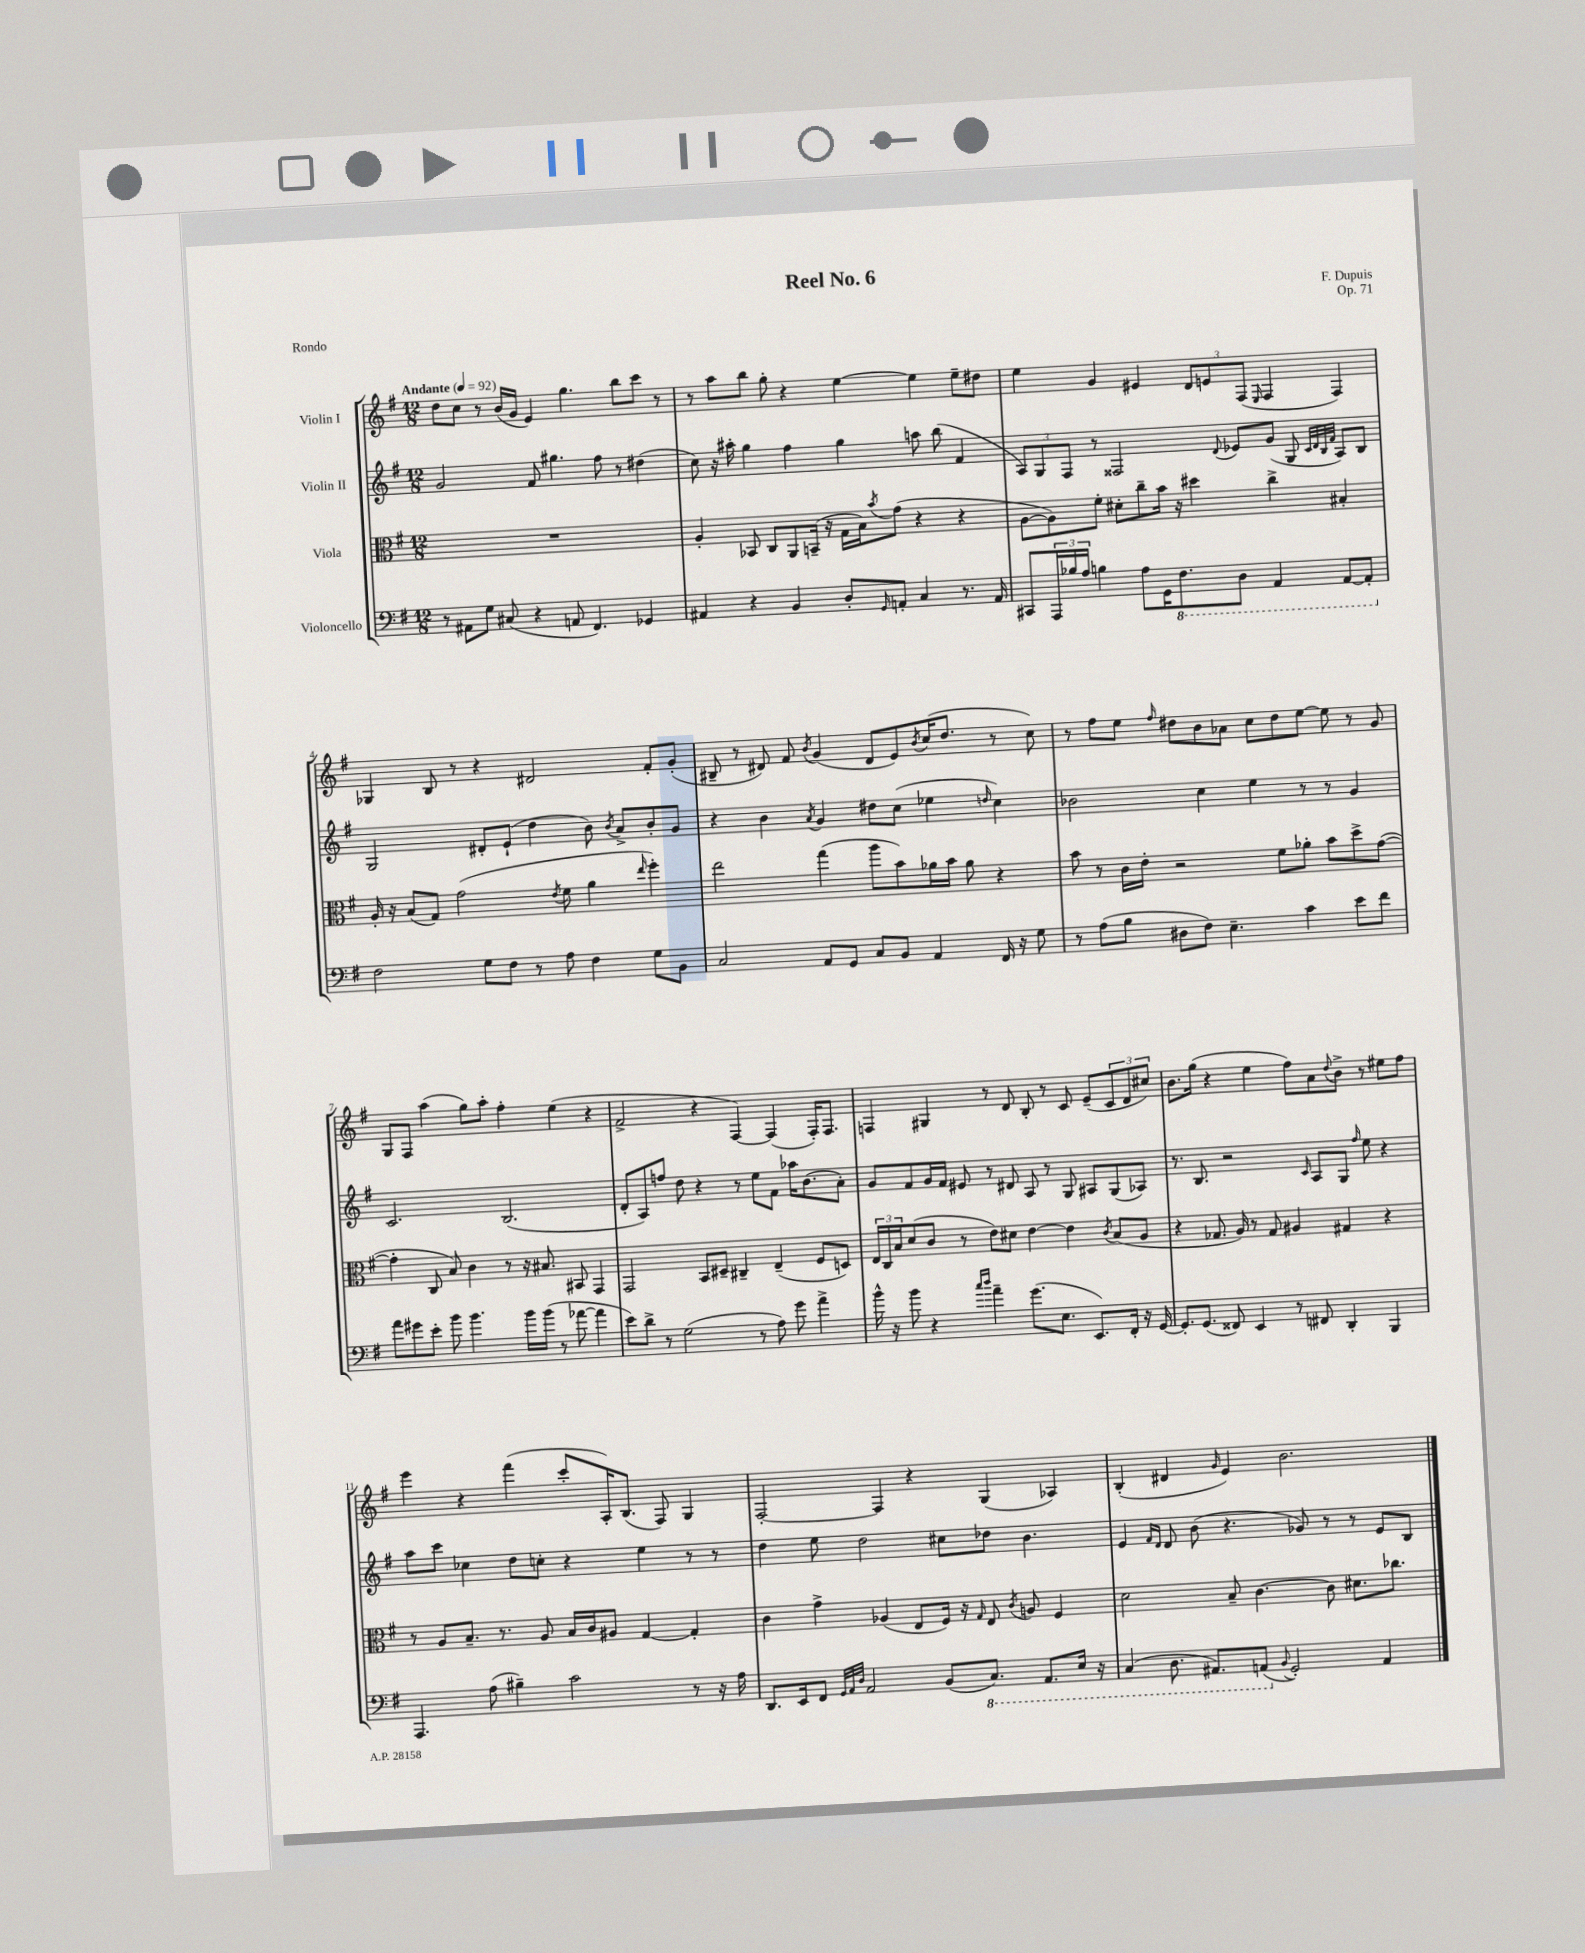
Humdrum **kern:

**kern	**kern	**kern	**kern
*staff4	*staff3	*staff2	*staff1
*clefF4	*clefC3	*clefG2	*clefG2
*k[f#]	*k[f#]	*k[f#]	*k[f#]
*M12/8	*M12/8	*M12/8	*M12/8
*MM92	*MM92	*MM92	*MM92
8r	1.r	2g/	8dd\L
8AA#\L	.	.	8cc\J
8G\J	.	.	8r
(8C#/	.	.	(16b/LL
.	.	.	16g/JJ
4r	.	8f#/	4e/)
.	.	4.gg#\	.
8AA/	.	.	4.gg\
4.FF#/)	.	.	.
.	.	8ff#\	.
.	.	8r	8bb\L
4GG-/	.	(4dd#\	8ccc\J
.	.	.	8r
=	=	=	=
4AA#/	4A'/	8cc\)	8r
.	.	16r	8aa\L
.	.	16aa#'\	.
4r	8BB-/	4gg\	8bb\J
.	8C/L	.	8gg'\
4BB/	8AA/	4ff#\	4r
.	(16BB~/Jk	.	.
.	16r	.	.
8D'/L	16G\LL	4gg\	[4ee\
.	16B\J)	.	.
16qqGG/	8qb/	.	.
8AA'/J	(8g\J	.	.
4C/	4r	8aa\	4ee\]
.	.	(8bb\	.
8.r	4r	4f#/	8ee~\L
.	.	.	8dd#\J
16AA/	.	.	.
=	=	=	=
8CC#/L	[8A\L	12A/L)	4ee\
.	.	12G/	.
24AAA/L	8A\])	.	.
24B-/	.	12F#/J	.
24A/JJ	.	.	.
4B\	8f#'\J	8r	4g/
.	8d#'\L	2F##/	.
8A\L	8cc~\	.	4e#/
16GG\K	16b\Jk	.	.
8.FF#\	16r	.	.
.	4dd#\	.	12d/L
.	.	.	12e/
.	.	8qqd/	.
8DD\J	.	8e-/L	.
.	.	.	(12F#/J
.	.	.	16qqE/
4AAA/	4cc^\	(8g/J	4F#/
.	.	8G/	.
.	.	32qqc/LLL	.
.	.	32qqd/	.
.	.	32qqB/	.
.	.	32qqf#/JJJ	.
[8AAA/L	4B#'/	8A/L)	4F#/)
8AAA'/]J	.	8B/J	.
=	=	=	=
2F#\	16A'/	2G/	4G-/
.	16r	.	.
.	(8B/L	.	.
.	8G/J)	.	8B/
.	(2g\	.	8r
8G\L	.	8d#'/L	4r
8F#\J	.	(8e`/J	.
8r	.	4dd\	2d#/
.	8qe/	.	.
8A\	8f#\	.	.
4F#\	4a\	8b\)	.
.	.	8qb/	.
.	.	8a^/L	.
.	16qqee/	.	.
8G\L	4ff#'\)	8b'/	8f#'/L
8BB\J	.	8g/J	(8g'/J
=	=	=	=
2C/	2ee\	4r	8B#~/
.	.	.	8r
.	.	4b\	8d#/)
.	.	.	8f#/
.	.	8qa/	8qb/
8AA/L	(4gg\	4g/	(4g/
8GG/J	.	.	.
8C/L	8aa\L	8dd#\L	8d#/L
8BB/J	8b\)	(8cc\J	8e/)
.	.	.	8qb/
4AA/	16a-\L	4ee-\	(16cc/K
.	16b\JJ	.	8.dd/J
.	8a-\	.	.
.	.	16qqdd/	.
16FF#/	4r	4cc\)	8r
16r	.	.	.
8G\	.	.	8cc\)
=	=	=	=
8r	8b\	2b-\	8r
(8A\L	8r	.	8ff#\L
8B\J	16c\LL	.	8ee\J
.	16e'\JJ	.	.
.	.	.	16qqff#/
8D#\L	2r	.	8dd#\L
8F#\J)	.	4cc\	8b\
4.E~\	.	.	8a-\J
.	.	4ee\	8cc\L
.	8f#\L	.	8dd#\
4c\	8a-'\J	8r	[8ee\J
.	8b\L	8r	8ee\]
8e\L	8dd^\	4g/	8r
8f#\J	([8g\J	.	8g/
=	=	=	=
8a\L	4g'\]	2.c/	8G/L
8g#\	.	.	8F#/J
8e'\J	8C/	.	(4aa\
8b\	8B/)	.	.
4.b\	4c\	.	8gg\L)
.	.	.	8aa'\J
.	8r	(2.B/	4ff#'\
16b\LL	16r	.	.
(16b\JJ	8.B#/	.	.
8r	.	.	(4ee\
[8a-\	8BB#/	.	.
4a-\]	4GG/	.	4r
=	=	=	=
8e\L)	2GG/	8d'/L	2f#^/
8d^\J	.	8A/)	.
8r	.	8ff/J	.
(2G\	.	8dd\	.
.	8BB/L	4r	4r
.	8D#~/J	.	.
.	4C#~/	8r	[4F#/)
8r	.	8ee\L	.
8A\)	(4E~/	8f#\J	(4F#/]
8g\	.	16aa-\LK	.
.	.	(8.b\	.
4a^\	8F#/L	.	16F#'/LK)
.	.	.	8.F#/J
.	8D/J)	8a'\J)	.
=	=	=	=
16b^^\	24E/LL	8g/L	4F/
.	24C/	.	.
16r	.	.	.
.	24B/J	.	.
8b\	(8d/	8f#/	.
4r	8c/J	16g/L	4G#/
.	.	16f#/JJ	.
.	8r	8e#/	.
16qqcc/LL	.	.	.
16qqdd/JJ	.	.	.
4a~\	8e\L)	8r	8r
.	8d#\J	8d#/	8d/
(8.g\L	[4e\	8A/	8B'/
.	.	8r	8r
8.E\J	.	.	.
.	4e\]	8G/	8c/
8.EE/L)	.	8A#/L	(8e~/L
.	8qc/	.	.
.	(8B/L	(8G/	12c/
16FF#'/Jk	.	.	.
.	.	.	12d/
16r	8A/J	8A-/J)	.
.	.	.	12cc#/J)
[16GG/	.	.	.
=	=	=	=
8.GG'/]L	4r	8.r	8.b\L
(8.GG/J	.	8.B/	(16gg\Jk
.	8.G-/	.	4r
8FF##/)	.	2r	.
.	16A/)	.	.
4EE/	8r	.	4ee\
.	8G-/	.	.
8r	4A#/	.	8ff#\L)
.	.	16qqc/	.
8FF#/	.	8A/L	8a\
.	.	.	8qqdd/
4DD'/	4G#/	8G/J	8b^\J
.	.	16qqff#/	.
.	.	8ee\	8r
4BBB/	4r	4r	8ee#\L
.	.	.	8ff#\J
=	=	=	=
4.AAA/	8r	8aa\L	4eee\
.	8A/L	8ccc\J	.
.	8.B~/J	4cc-\	4r
(8A\	.	.	.
.	8.r	.	.
4B#~\)	.	8dd\L	(4fff#\
.	8A/	8cc'\J	.
2c\	16B/LL	4r	8ccc'/L
.	16c/J	.	.
.	8A#/J	.	16A'/K)
.	.	.	(8.B/J
.	[4G/	4ee\	.
.	.	.	8F#/)
8r	4G'/]	8r	4G/
16r	.	8r	.
16A\	.	.	.
=	=	=	=
8.DD/L	4c\	4dd\	[2F#'/
16EE/k	.	.	.
8FF#/J	4g^\	8ee\	.
32qqGG/LLL	.	.	.
32qqAA/	.	.	.
32qqD/JJJ	.	.	.
2AA/	.	2dd\	.
.	(4A-/	.	4F#/]
.	8E/L	.	4r
(8BB/L	16F#/Jk)	8cc#\L	.
.	16r	.	.
.	16qqG/	.	.
8.CC/J)	8E/	8dd-\J	(4G/
.	8qc/	.	.
.	8A/	4.b\	.
8.AAA/L	.	.	.
.	4F#/	.	4A-/)
16EE/Jk	.	.	.
16r	.	.	.
=	=	=	=
(4CC/	2d\	4e/	(4B'/
.	.	16qqf#/LL	.
.	.	16qqd/JJ	.
8.DD\	.	8d/	4d#/
.	.	(8b\	.
8.AAA#/L)	.	.	.
.	.	.	16qqg/
.	8B~/	4.r	4e/)
(8AAA/J	[4.c\	.	.
8qqBB/	.	.	.
2GG'/)	.	.	2.b\
.	.	8g-/)	.
.	8c\]	8r	.
.	8.d#\L	8r	.
4AA/	.	8e/L	.
.	8.cc-\J	.	.
.	.	8B/J	.
==	==	==	==
*-	*-	*-	*-
